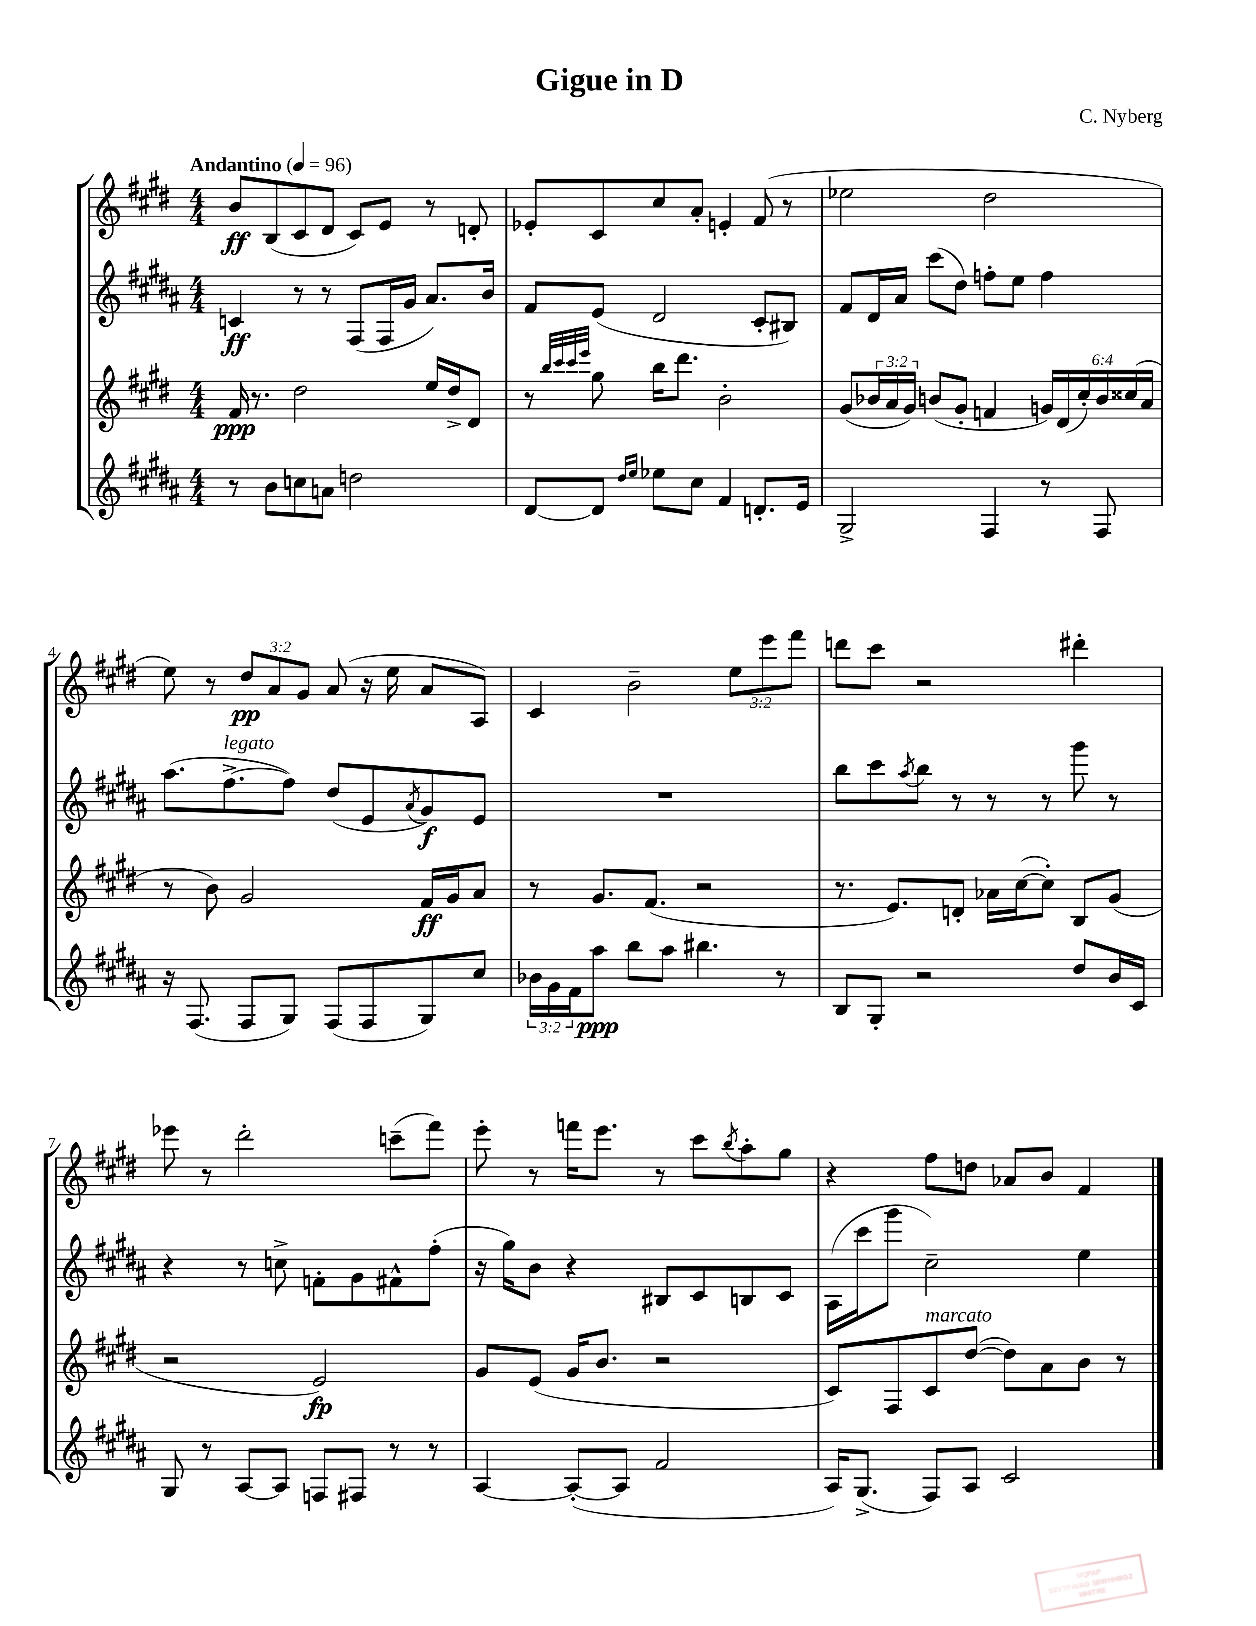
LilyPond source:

\header { title = "Gigue in D" composer = "C. Nyberg" }
<<
\new StaffGroup <<
\new Staff = "s0" {
    \clef treble \key e \major \numericTimeSignature \time 4/4 \override Staff.TupletNumber.text = #tuplet-number::calc-fraction-text \tempo "Andantino" 4 = 96
    b'8\ff b8( cis'8 dis'8 cis'8) e'8 r8 d'8-. |
    ees'8-. cis'8 cis''8 a'8-. e'4-. fis'8( r8 |
    ees''2 dis''2 |
    e''8) r8 \tuplet 3/2 { dis''8\pp a'8 gis'8 } a'8( r16 e''16 a'8 a8) |
    cis'4 b'2-- \tuplet 3/2 { e''8 e'''8 fis'''8 } |
    d'''8 cis'''8 r2 dis'''4-. |
    ees'''8 r8 dis'''2-. c'''8--( fis'''8) |
    e'''8-. r8 f'''16 e'''8. r8 cis'''8 \acciaccatura { b''8 } a''8-. gis''8 |
    r4 fis''8 d''8 aes'8 b'8 fis'4 \bar "|." |
}
\new Staff = "s1" {
    \clef treble \key b \major \numericTimeSignature \time 4/4
    c'4\ff r8 r8 fis8( fis16 gis'16 ais'8.) b'16 |
    fis'8 e'8( dis'2 cis'8-. bis8) |
    fis'8 dis'16 ais'16 cis'''8( dis''8) f''8-. e''8 f''4 |
    ais''8.( fis''8.~->^\markup { \italic "legato" } fis''8) dis''8( e'8 \acciaccatura { ais'8 } gis'8\f) e'8 |
    R1 |
    b''8 cis'''8 \acciaccatura { ais''8 } b''8 r8 r8 r8 gis'''8 r8 |
    r4 r8 c''8-> f'8-. gis'8 fis'8-^ fis''8-.( |
    r16 gis''16) b'8 r4 bis8 cis'8 b8 cis'8 |
    ais16( cis'''16 gis'''8 cis''2--) e''4 \bar "|." |
}
\new Staff = "s2" {
    \clef treble \key e \major \numericTimeSignature \time 4/4 \override Staff.TupletNumber.text = #tuplet-number::calc-fraction-text
    fis'16\ppp r8. dis''2 e''16 dis''16-> dis'8 |
    r8 \grace { b''32 cis'''32 cis'''32 e'''32 } gis''8 b''16 dis'''8. b'2-. |
    gis'8( \tuplet 3/2 { bes'16 a'16 gis'16) } b'8( gis'8-. f'4 \tuplet 6/4 { g'16) dis'16( cis''16-.) b'16 cisis''16( a'16 } |
    r8 b'8) gis'2 fis'16\ff gis'16 a'8 |
    r8 gis'8. fis'8.( r2 |
    r8. e'8.) d'8-. aes'16 cis''16~( cis''8-.) b8 gis'8( |
    r2 e'2\fp) |
    gis'8 e'8( gis'16 b'8. r2 |
    cis'8) fis8 cis'8^\markup { \italic "marcato" } dis''8~( dis''8) a'8 b'8 r8 \bar "|." |
}
\new Staff = "s3" {
    \clef treble \key b \major \numericTimeSignature \time 4/4 \override Staff.TupletNumber.text = #tuplet-number::calc-fraction-text
    r8 b'8 c''8 a'8 d''2 |
    dis'8~ dis'8 \grace { dis''16 e''16 } ees''8 cis''8 fis'4 d'8.-. e'16 |
    gis2-> fis4 r8 fis8 |
    r16 fis8.( fis8 gis8) fis8( fis8 gis8) cis''8 |
    \tuplet 3/2 { bes'16 gis'16 fis'16 } ais''8\ppp b''8 ais''8 bis''4. r8 |
    b8 gis8-. r2 dis''8 b'16 cis'16 |
    gis8 r8 ais8~ ais8 f8 fis8 r8 r8 |
    ais4~ ais8~-.( ais8 fis'2 |
    ais16) gis8.->( fis8) ais8 cis'2 \bar "|." |
}
>>
>>
